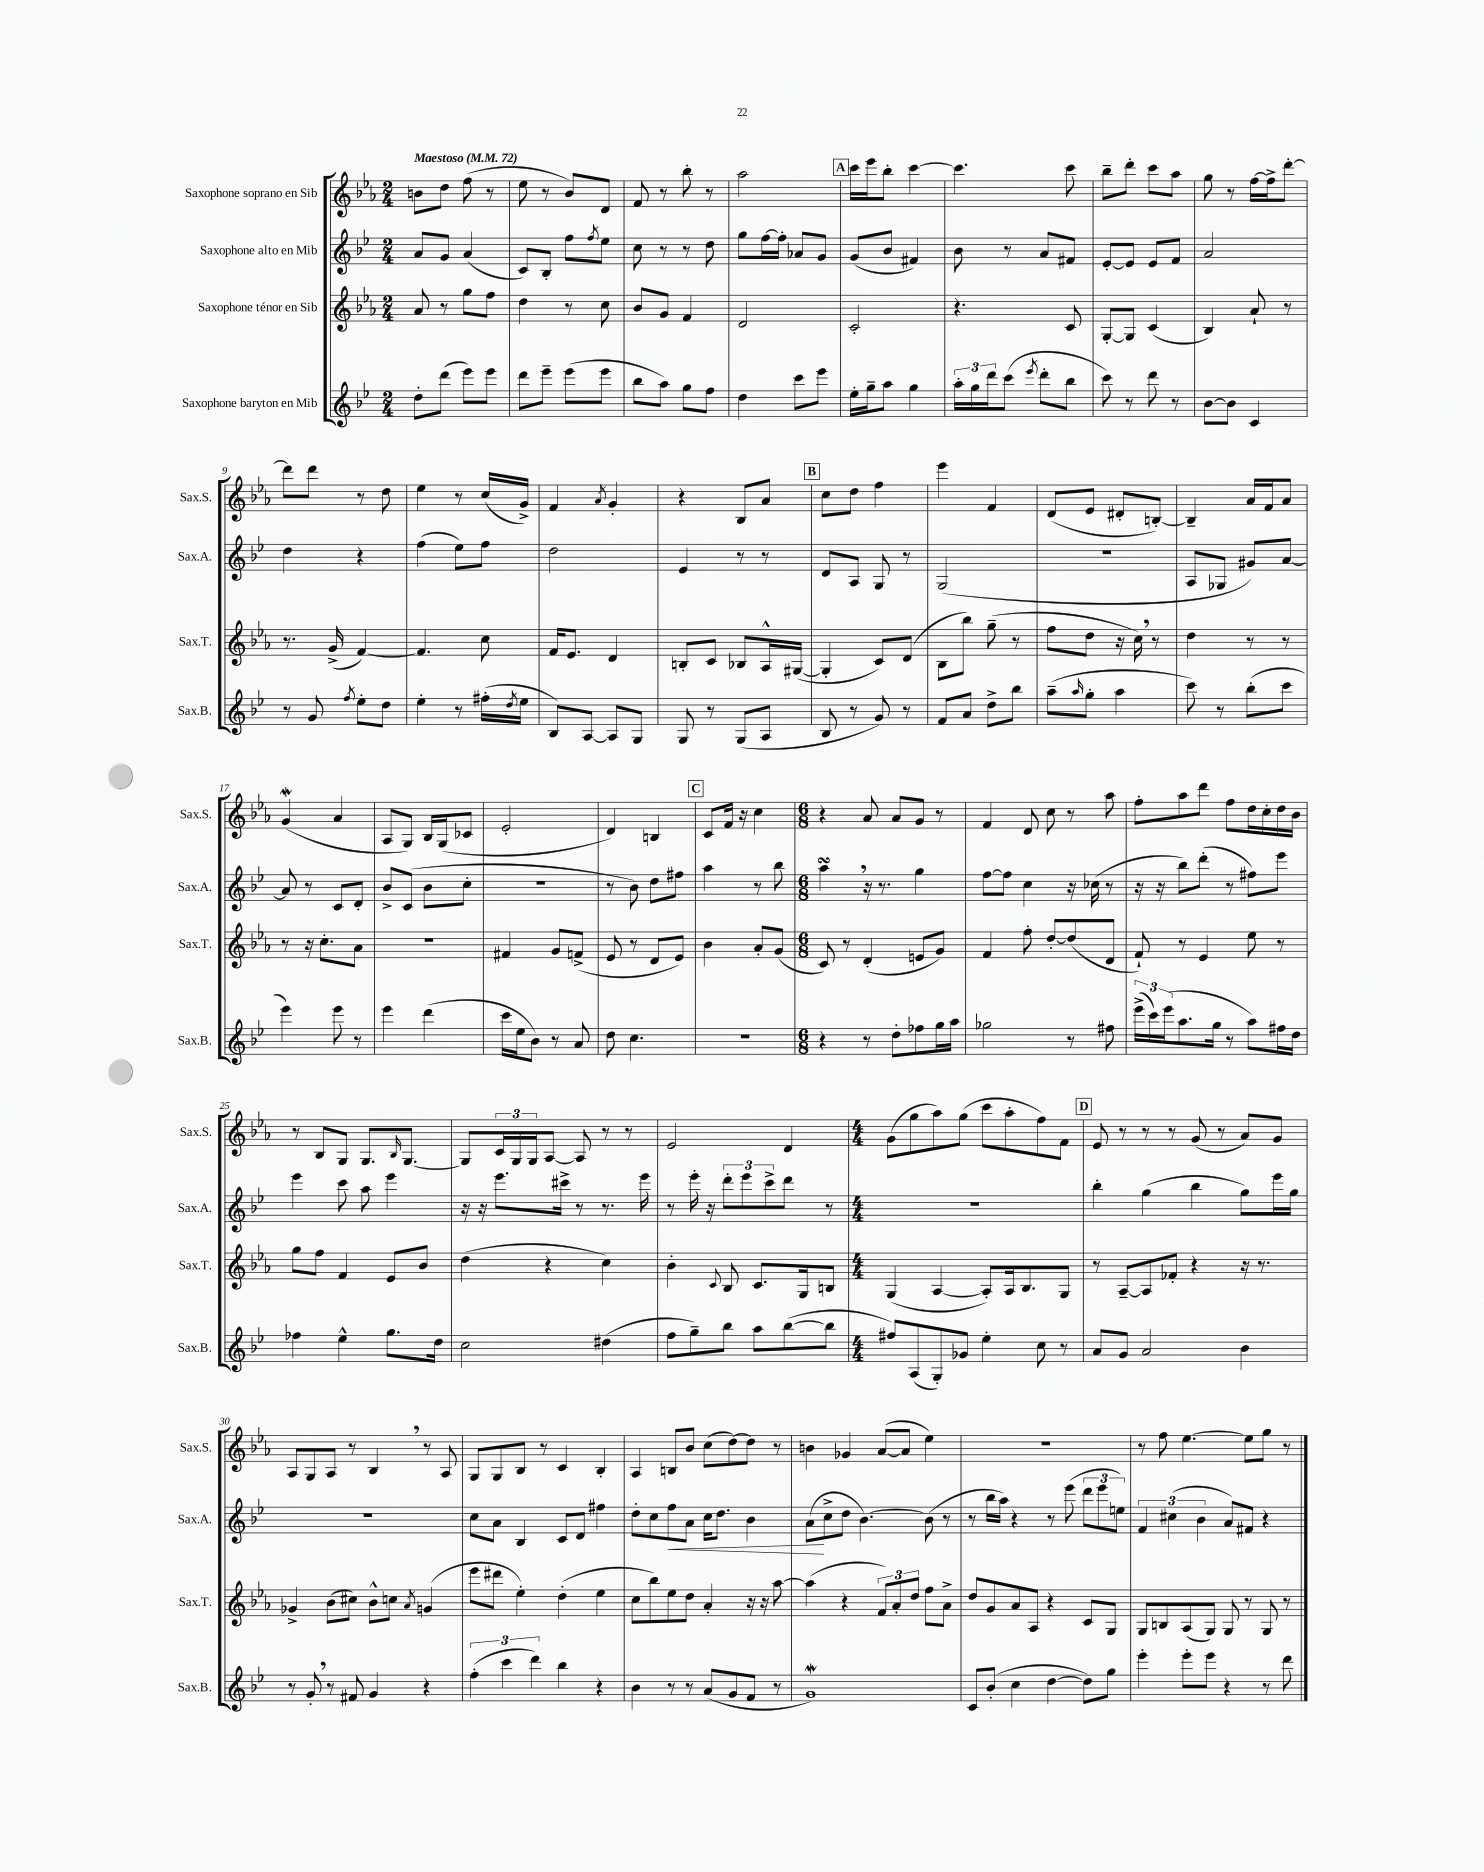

**kern	**kern	**kern	**kern
*staff4	*staff3	*staff2	*staff1
*clefG2	*clefG2	*clefG2	*clefG2
*k[b-e-]	*k[b-e-a-]	*k[b-e-]	*k[b-e-a-]
*M2/4	*M2/4	*M2/4	*M2/4
*MM72	*MM72	*MM72	*MM72
8dd'	8a-	8a	8b
(8ddd	8r	8g	8dd
8eee-)	8gg	(4a	(8ff
8eee-	8ff	.	8r
=	=	=	=
8ddd	4dd	8c)	8ee-
8eee-~	.	8B-'	8r
(8eee-	8r	8ff	8b-)
.	.	8qff	.
8eee-	8cc	8ee-	8d
=	=	=	=
8bb-	8b-	8cc	8f
8aa)	8g	8r	8r
8gg	4f	8r	8bb-'
8ff	.	8dd	8r
=	=	=	=
4dd	2d	8gg	2aa-
.	.	[16ff	.
.	.	16ff']	.
8ccc	.	8a-	.
8eee-	.	8g	.
=	=	=	=
16ee-'	2c'	(8g	16ccc
16gg~	.	.	16eee-
8aa	.	8b-	8bb-'
4gg	.	4f#)	[4ccc
=	=	=	=
24aa'	4.r	8b-	4.ccc]
24gg	.	.	.
24ddd	.	.	.
(8ccc	.	8r	.
8qeee-	.	.	.
8ddd'	.	8a	.
8bb-	8c	8f#	8ccc
=	=	=	=
8ccc)	[8G'	[8e-'	8bb-~
8r	8G]	8e-]	8ddd'
8ddd	(4c	8e-	8ccc
8r	.	8f	8aa-
=	=	=	=
[8b-	4B-)	2a	8gg
8b-]	.	.	8r
4c	8a-`	.	[16ff
.	.	.	16ff^]
.	8r	.	[8ddd'
=	=	=	=
8r	8.r	4dd	8ddd]
8g	.	.	8ddd
.	(16g^	.	.
8qff	.	.	.
8ee-'	[4f)	4r	8r
8dd	.	.	8dd
=	=	=	=
4ee-'	4.f]	(4ff	4ee-
8r	.	8ee-)	8r
(16ff#'	8cc	8ff	(16cc
8qdd	.	.	.
16ee-	.	.	16g^)
=	=	=	=
8B-)	16f	2dd	4f
.	8.e-	.	.
[8A	.	.	.
.	.	.	8qa-
8A]	4d	.	4g'
8G	.	.	.
=	=	=	=
8G	8B'	4e-	4r
8r	8c	.	.
(8G	8B-	8r	8B-
8A	16A-^^	8r	8a-
.	([16G#	.	.
=	=	=	=
8B-	4G#']	8d	8cc
8r	.	8A	8dd
8g)	8c)	8G	4ff
8r	(8d	8r	.
=	=	=	=
8f	8B-	(2G	4eee-
8a	8bb-)	.	.
8dd^	(8gg~	.	4f
8bb-	8r	.	.
=	=	=	=
(8aa~	8ff	2r	(8d
16qqaa	.	.	.
8gg'	8dd	.	8e-
4aa	16r	.	8d#'
.	16cc)	.	.
.	8r	.	[8B')
=	=	=	=
8ccc)	4dd	8A	4B~]
8r	.	8G-	.
(8bb-'	8r	8g#)	16a-
.	.	.	16f
8ccc	8r	[8a	8a-
=	=	=	=
4eee-)	8r	8a]	(4g
.	16r	8r	.
.	8.cc'	.	.
8eee-	.	8c	4a-
8r	8a-	8d'	.
=	=	=	=
4eee-	2r	8b-^	8A-
.	.	(8c	8G)
(4ddd	.	8b-	16B-
.	.	.	(16G
.	.	8cc'	8c-
=	=	=	=
16ccc	4f#	2r	2e-'
16ee-	.	.	.
8b-)	.	.	.
8r	8g	.	.
8a	(8f^	.	.
=	=	=	=
8dd	8e-	8r	4d)
4.cc	8r	8b-)	.
.	8d	8dd	4B
.	8e-)	8ff#	.
=	=	=	=
2r	4b-	4aa	8c
.	.	.	16f
.	.	.	16r
.	8a-'	8r	4cc
.	(8g	8bb-	.
=	=	=	=
*M6/8	*M6/8	*M6/8	*M6/8
4r	8c)	4aa	4r
.	8r	.	.
8r	(4d'	16r	8a-
.	.	8.r	.
8dd'	.	.	8a-
8ff-	8e	4gg	8g
16gg	8g)	.	8r
16aa	.	.	.
=	=	=	=
2gg-	4f	[8ff	4f
.	.	8ff]	.
.	8ff'	4cc	8d
.	[8dd'	.	8cc
8r	(8dd]	16r	8r
.	.	(16cc-	.
8ff#	8d	8r	8aa-
=	=	=	=
(24eee-^	8f`)	16r	8ff'
24ccc)	.	.	.
.	.	16r	.
(24eee-	.	.	.
8.aa	8r	8bb-)	8aa-
.	4e-	(8ddd'	8ddd
16gg	.	.	.
8r	.	8r	8ff
8aa)	8ee-	8ff#)	16dd
.	.	.	16cc'
16ff#	8r	8eee-	16dd
16dd	.	.	16b-
=	=	=	=
4ff-	8gg	4eee-	8r
.	8ff	.	8B-
4ee-^^	4f	8ccc	8G
.	.	8aa	8.G
8.gg	8e-	4eee-	.
.	.	.	16qqB-
.	.	.	[8.G
.	8b-	.	.
16dd	.	.	.
=	=	=	=
2cc	(4dd	16r	8G]
.	.	16r	.
.	.	8.eee-	24c
.	.	.	24G
.	.	.	24G
.	4r	.	[8A-
.	.	16ccc#^	.
.	.	8r	8A-]
(4dd#	4cc)	8.r	8r
.	.	.	8r
.	.	16eee-	.
=	=	=	=
8ff	4b-'	8r	2e-
8gg~)	.	16eee-'	.
.	.	16r	.
.	8qqc	.	.
8bb-	8B-	12ddd'	.
.	.	12eee-	.
8aa	8.c	.	.
.	.	12ccc^	.
([8bb-	.	8ddd	4d
.	16G	.	.
8bb-]	8B	8r	.
=	=	=	=
*M4/4	*M4/4	*M4/4	*M4/4
8ff#)	(4G	1r	(8g
(8A	.	.	8gg
8G')	[4A-	.	8aa-)
8g-	.	.	(8gg
4ee-'	8A-'])	.	8ccc
.	16A-	.	8aa-'
.	8.B-	.	.
8cc	.	.	8ff)
8r	8G	.	8f
=	=	=	=
8a	8r	4bb-'	8e-
8g	[8A-~	.	8r
2a	8A-]	(4gg	8r
.	8f-'	.	8r
.	4r	4bb-	(8g
.	.	.	8r
4b-	16r	8gg)	8a-)
.	8.r	.	.
.	.	16eee-	8g
.	.	16gg	.
=	=	=	=
8r	4g-^	1r	8A-
8g'	.	.	8G
8r	(8b-	.	8A-
8f#	8cc#)	.	8r
4g	8b-^^	.	4B-
.	8cc	.	.
.	8qa-	.	.
4r	(4g	.	8r
.	.	.	8A-
=	=	=	=
(6ff'	8eee-	8cc	8G
.	8ddd#	8a	8G
6ccc	.	.	.
.	4ee-')	4B-	8B-
6ddd)	.	.	.
.	.	.	8r
4bb-	(4dd'	8c	4c
.	.	8d	.
4r	4ee-	4ff#	4B-'
=	=	=	=
4b-	8cc	8dd'	4A-
.	8bb-)	8cc	.
8r	8ee-	8ff	8B
8r	8dd	8a	8b-
(8a	4a-'	16cc	(8cc
.	.	8.dd	.
8g	.	.	[8dd)
8f	16r	4b-	8dd]
.	16r	.	.
8r	[8aa-	.	8r
=	=	=	=
1g)	(4aa-]	(8a	4b
.	.	8cc^	.
.	4r	8dd	4g-
.	.	[4.b-)	.
.	12f)	.	([8a-
.	12a-'	.	.
.	.	.	8a-]
.	12dd	.	.
.	8ff	(8b-]	4ee-)
.	8a-^	8r	.
=	=	=	=
8c	8dd	8r	1r
(8b-'	8g	16bb-	.
.	.	16aa)	.
4cc	8a-	4r	.
.	8A-	.	.
[4dd	4r	8r	.
.	.	(8eee-	.
8dd])	8c	12ddd	.
.	.	12eee-	.
8gg	8G	.	.
.	.	12ee)	.
=	=	=	=
4eee-'	8G	6f	8r
.	8B	.	8ff
.	.	(6cc#	.
8eee-'	(8A-	.	[4.ee-
.	.	6b-	.
8eee-	8G)	.	.
4r	8G	8a)	.
.	8r	8f#	8ee-]
8r	8G	4r	8gg
8ddd	8r	.	8r
==	==	==	==
*-	*-	*-	*-
